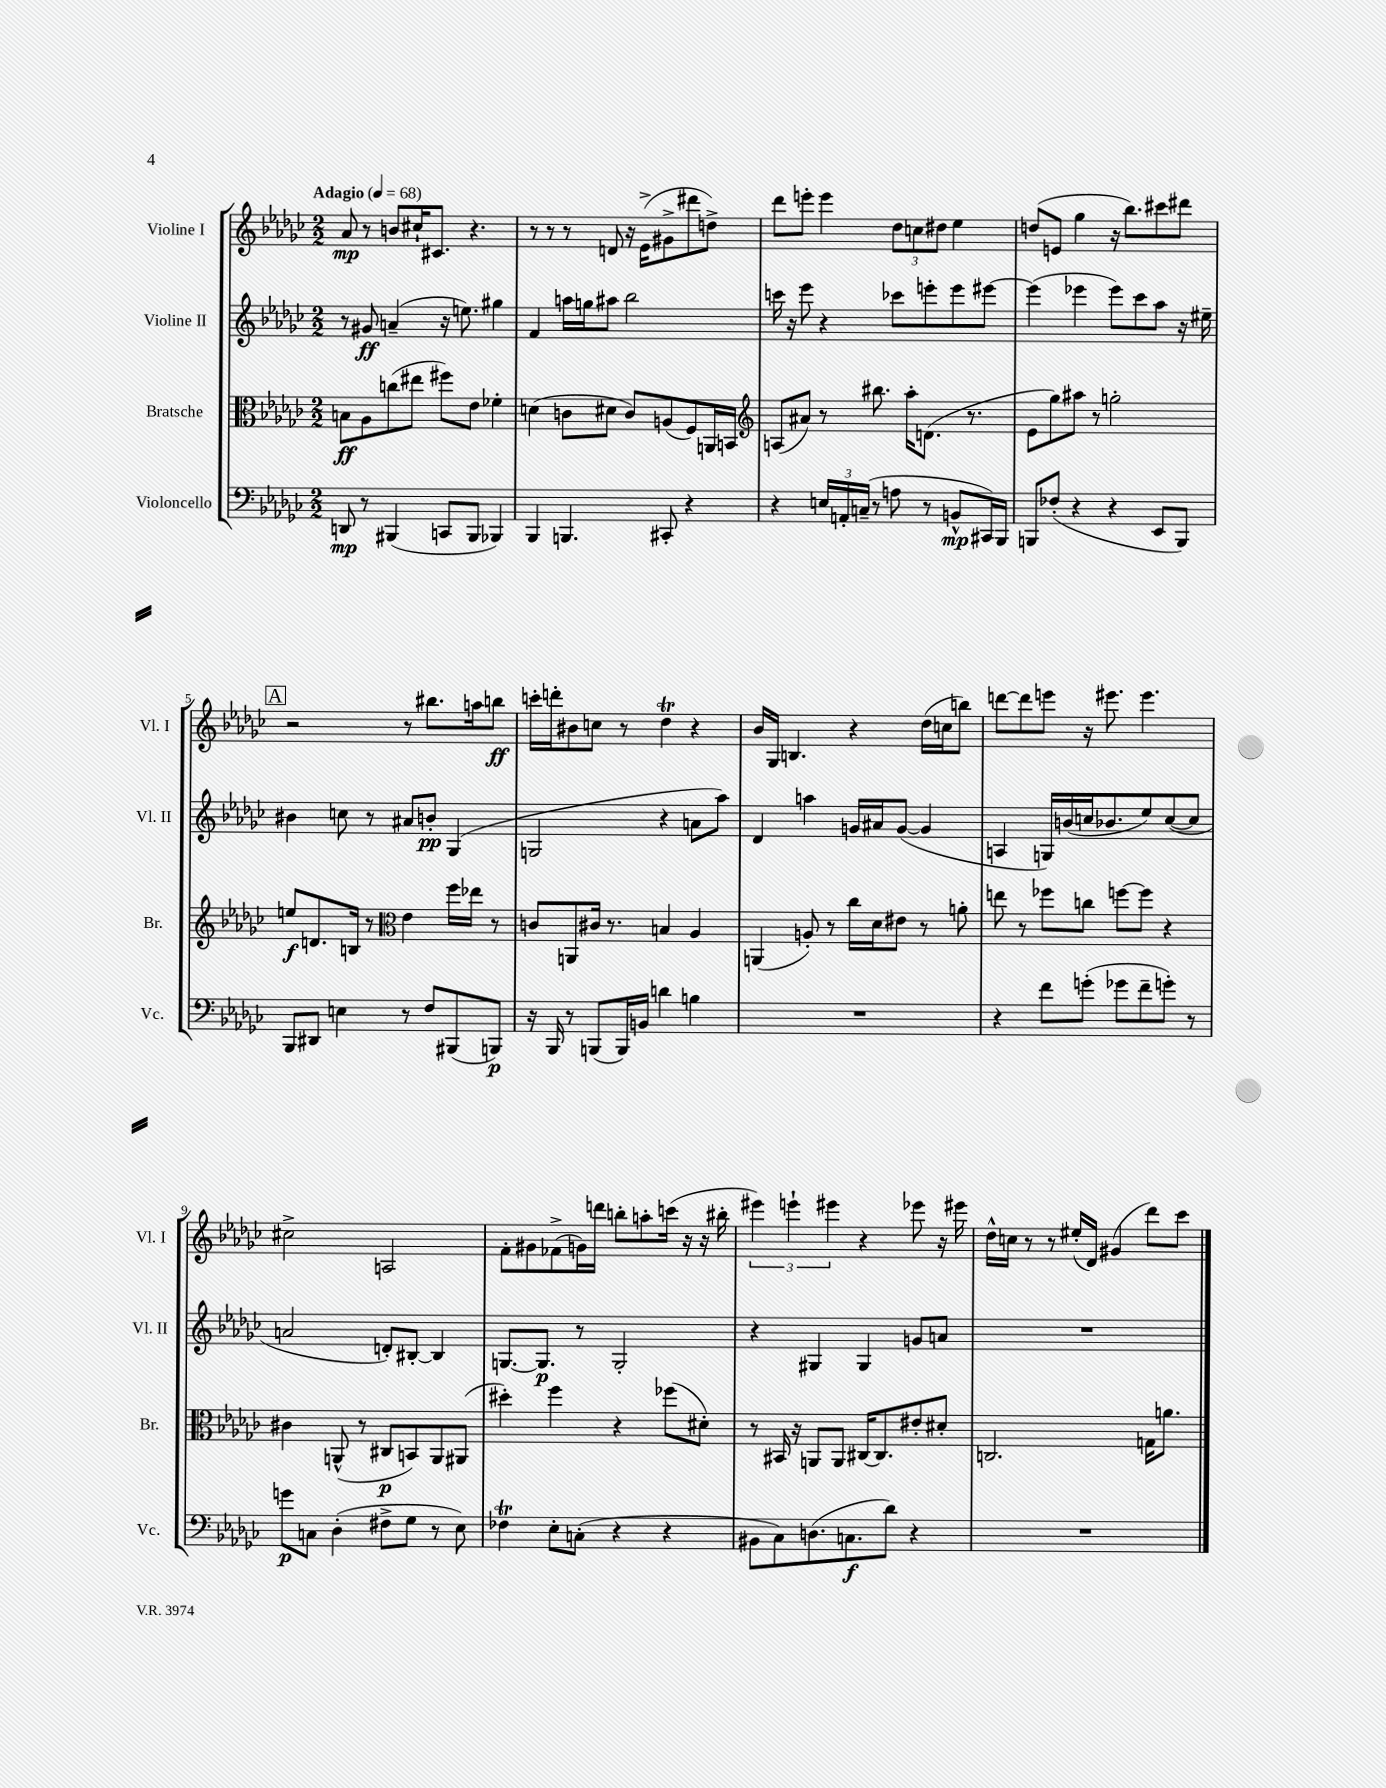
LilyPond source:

<<
\new StaffGroup <<
\new Staff = "s0" \with { instrumentName = "Violine I" shortInstrumentName = "Vl. I" } {
    \clef treble \key ges \major \numericTimeSignature \time 2/2 \tempo "Adagio" 4 = 68
    aes'8\mp r8 b'8 cis''16-! cis'8. r4. |
    r8 r8 r8 d'8 r16 ees'16->( gis'8-> dis'''8 d''8->) |
    des'''8 e'''8-. e'''4 \tuplet 3/2 { des''8 c''8 dis''8 } ees''4 |
    d''8( e'8 ges''4 r16 bes''8.) cis'''8 dis'''8 |
    \mark \markup { \box "A" } r2 r8 bis''8. a''16 b''8\ff |
    c'''16-. d'''16-. bis'8 c''8 r8 des''4\trill r4 |
    bes'16 ges16 b4. r4 des''16( c''16 b''8) |
    d'''8~ d'''8 e'''8 r16 eis'''8. eis'''4. |
    cis''2-> a2 |
    f'8-. gis'8 fes'8->( g'16) d'''16 b''8-. a''8-. c'''16( r16 r16 bis''16-. |
    \tuplet 3/2 { eis'''4) e'''4-! eis'''4 } r4 ees'''8 r16 eis'''16 |
    des''16-^ c''16 r8 r8 eis''16-.( des'16) gis'4( des'''8) ces'''8 \bar "|." |
}
\new Staff = "s1" \with { instrumentName = "Violine II" shortInstrumentName = "Vl. II" } {
    \clef treble \key ges \major \numericTimeSignature \time 2/2
    r8 gis'8\ff a'4--( r16 e''8.) gis''4 |
    f'4 a''16 g''16 ais''8 bes''2 |
    c'''16 r16 ees'''8 r4 ces'''8 e'''8-. e'''8 eis'''8~ |
    eis'''4( ees'''4 ees'''8) ces'''8 aes''8 r16 eis''16-- |
    \mark \markup { \box "A" } bis'4 c''8 r8 ais'8 b'8-.\pp ges4( |
    g2 r4 a'8 aes''8) |
    des'4 a''4 g'16 ais'16 g'8~( g'4 |
    a4 g16) b'16( c''16 bes'8. ees''8) c''8~( c''8 |
    a'2 d'8-.) bis8~-. bis4 |
    g8.~ g8.\p r8 g2-. |
    r4 gis4 gis4 g'8 a'8 |
    R1 \bar "|." |
}
\new Staff = "s2" \with { instrumentName = "Bratsche" shortInstrumentName = "Br." } {
    \clef alto \key ges \major \numericTimeSignature \time 2/2
    b8\ff aes8 c''8( eis''8 fis''8) ees'8 fes'4-. |
    d'4( c'8 dis'8 c'8) a8( f8) a,16 b,16 |
    \clef treble a8( ais'8) r8 bis''8. aes''16-. d'8.( r8. |
    ees'8 ges''8) ais''8 r8 g''2-. |
    \mark \markup { \box "A" } e''8\f d'8. b16 r8 \clef alto ees'4 f''16 ees''16 r8 |
    c'8 a,8 cis'16 r8. b4 aes4 |
    a,4( a8-.) r8 ces''16 des'16 eis'8 r8 a'8-. |
    e''8 r8 fes''8 c''8 f''8~ f''8 r4 |
    cis'4 a,8-^( r8 cis8\p b,8) a,8 ais,8( |
    dis''4-.) f''4 r4 fes''8( dis'8-.) |
    r8 bis,16 r16 a,8 a,8 cis16~ cis8. eis'8-. dis'8-. |
    c2. g16 a'8. \bar "|." |
}
\new Staff = "s3" \with { instrumentName = "Violoncello" shortInstrumentName = "Vc." } {
    \clef bass \key ges \major \numericTimeSignature \time 2/2
    d,8\mp r8 bis,,4( c,8 bis,,8 bes,,4) |
    bes,,4 b,,4. cis,8-. r4 |
    r4 \tuplet 3/2 { e16 a,16-. c16--( } r8 a8 r8 b,8-^\mp cis,16) bes,,16 |
    b,,8 fes8-.( r4 r4 ees,8 b,,8) |
    \mark \markup { \box "A" } bes,,8 dis,8 e4 r8 f8 bis,,8( b,,8\p) |
    r16 bes,,16 r8 b,,8( b,,16) b,16 d'4 b4 |
    R1 |
    r4 f'8 g'8-.( ges'8 f'8-- g'8-.) r8 |
    g'8\p c8 des4-.( fis8-> ges8 r8 ees8) |
    fes4\trill ees8-. c8-.( r4 r4 |
    bis,8 ces8) d8.( c8.\f des'8) r4 |
    R1 \bar "|." |
}
>>
>>
